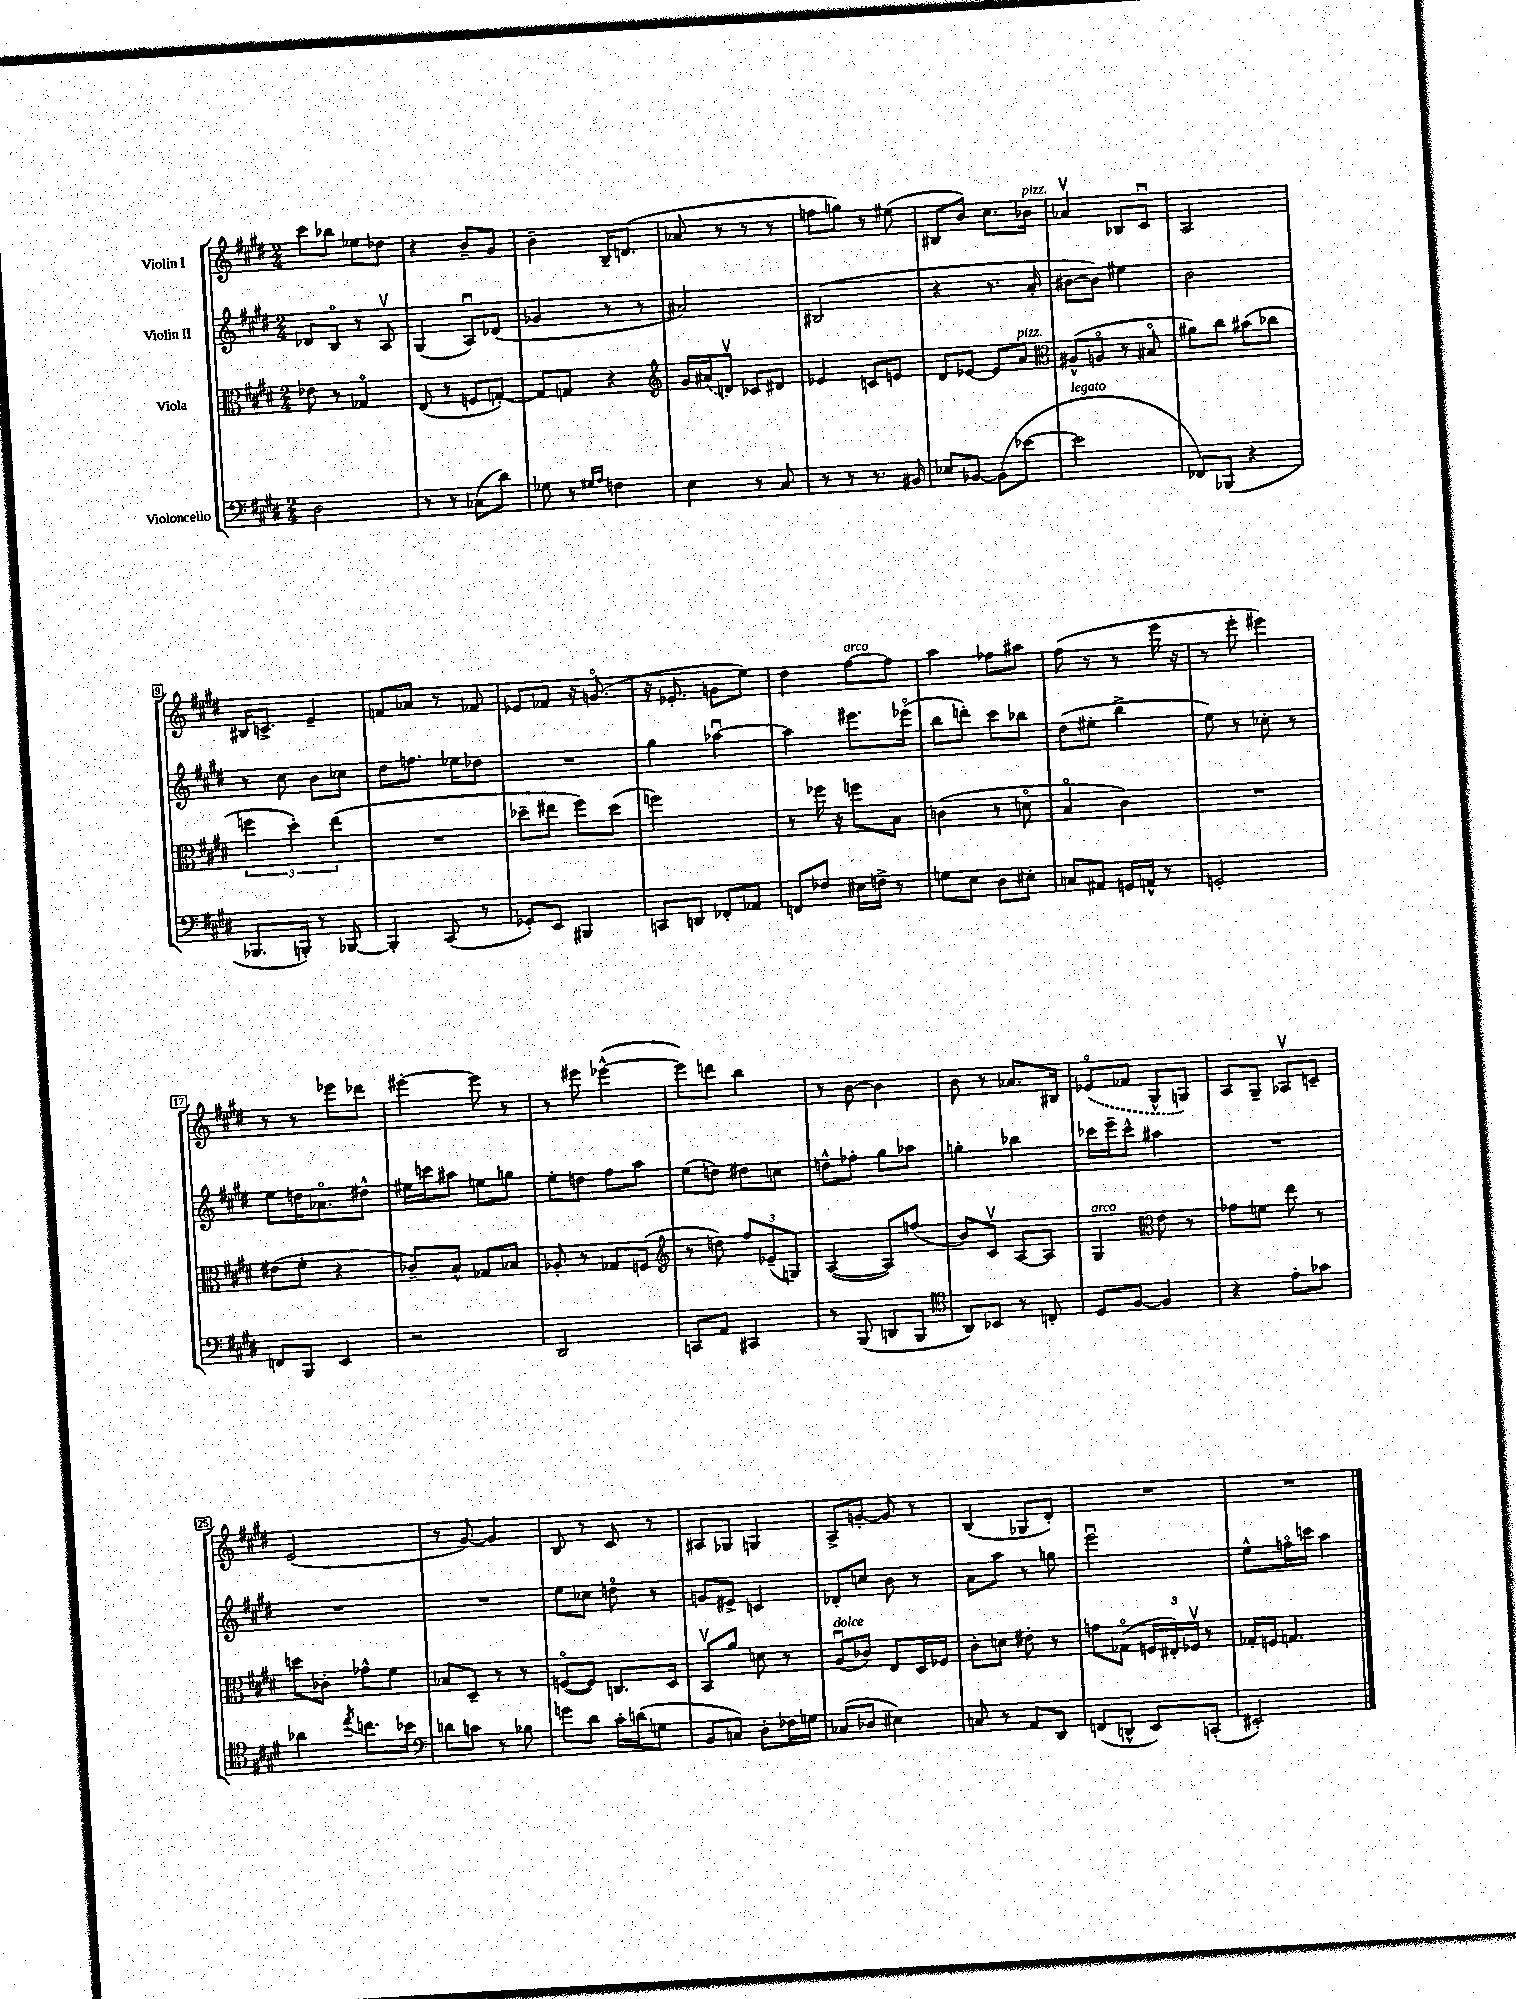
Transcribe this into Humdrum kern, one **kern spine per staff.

**kern	**kern	**kern	**kern
*part4	*part3	*part2	*part1
*staff4	*staff3	*staff2	*staff1
*I"Violoncello	*I"Viola	*I"Violin II	*I"Violin I
*clefF4	*clefC3	*clefG2	*clefG2
*k[f#c#g#d#]	*k[f#c#g#d#]	*k[f#c#g#d#]	*k[f#c#g#d#]
*M2/4	*M2/4	*M2/4	*M2/4
=1	=1	=1	=1
2D#\	8e-X\	8d-X/L	8ccc#\L
.	8r	8B/J	8bb-X\J
.	4G-X/	8r	8ee-X\L
.	.	8Av/	8dd-X\J
=2	=2	=2	=2
8r	(8E/	(4G#/	4r
8r	8r	.	.
(8C-X\L	8Fn/L	8Au/L)	8b~/L
8d#\J)	[8Gn'/J)	(8d-X/J	8g#/J
=3	=3	=3	=3
8G-X\	8G/L]	4g-X/	4b~\
8r	8Gn/J	.	.
16qqG#X/LL	.	.	.
16qqA/JJ	.	.	.
4Fn\	4r	8r	16B~/KL
.	.	.	(8.dn/J
.	.	8r	.
=4	=4	=4	=4
*	*clefG2	*	*
4E\	16g#/LL	2a#X/)	8a-X/
.	(16a#X/J	.	.
.	8dnv/J)	.	8r
8r	8c-X/L	.	8r
8C#/	8d#X/J	.	8r
=5	=5	=5	=5
8r	4e-X/	(2B#X/	8ffn\L
8r	.	.	8ggn\J)
8.r	8cn/L	.	8r
.	8en/J	.	(8ee#X\
16BB#X/	.	.	.
=6	=6	=6	=6
8E-X/L	8d#/L	4r	8B#X/L
[8BB-X/J	[8e-X/J	.	8b/J)
(8BB-\L]	8e-/L]	8.r	8.cc#\L
!	!LO:TX:a:i:t=pizz.	!	!
[8e-X\J	8a/J	.	.
!	!	!	!LO:TX:a:i:t=pizz.
.	.	16a'/	16b-X\Jk
=7	=7	=7	=7
*	*clefC3	*	*
!LO:TX:a:i:t=legato	!	!	!
2e-\]	(8A#X^^/L	[8b#X\L	4a-Xv/
.	8An/J	8b#\J])	.
.	8r	4ee#X\	8B-X/L
.	8B#X/	.	8c#u/J
=8	=8	=8	=8
8FF-X/L)	8a#X\L)	2b\	2A/
(8BBB-X/J	8cc#\J	.	.
4r	(8b#X\L	.	.
.	8cc-X\J	.	.
!!LO:LB:g=z
=9	=9	=9	=9
8.BBB-X/L	6ffn\	8r	16B#X/KL
.	.	.	8.cn^/J
.	.	8cc#\	.
.	6dd#'\)	.	.
16BBBn'/Jk)	.	.	.
8r	.	8b\L	4e~/
.	(6ee\	.	.
[8BBB-X/	.	8cc-X\J	.
=10	=10	=10	=10
4BBB-'/]	2r	8dd#\L	8fn/L
.	.	8.ffn\J	8a-X/J
(8CC#/	.	.	8r
.	.	16ee-X\KL	.
8r	.	8dd-X\J	8f-X/
=11	=11	=11	=11
8GG-X'/L)	8dd-X~\L	2r	8e-X/L
8EE/J	8ee#X\J	.	8f-X/J
4BBB#X/	8ff#\L)	.	16r
.	.	.	(8.gn/
.	(8dd-\J	.	.
=12	=12	=12	=12
8CCn/L	2ffn\)	4gg#\	16r
.	.	.	8.e-X'/
8DDn/J	.	.	.
8FF-X'/L	.	[4aa-Xu\	8gn\L
8AA-X/J	.	.	8ee\J)
=13	=13	=13	=13
8FFn/L	8r	4aa-\]	4dd#\
8F-X/J	16ff-X\	.	.
.	16r	.	.
!	!	!	!LO:TX:a:i:t=arco
16E#X\LL	8ffn\L	8.eee#X\L	[8ff#\L
16Fn^\JJ	.	.	.
8r	8B\J	.	8ff#\J]
.	.	(16eee-X\Jk	.
=14	=14	=14	=14
8Gn\L	(4cn\	8bb\L	4aa\
8E\J	.	8dddn'\J)	.
8D#\L	8r	8ccc#\L	8ff-X\L
8E#X'\J	8dn\	8bb-X\J	8aa#X\J
=15	=15	=15	=15
8Cn/L	4B/	(8dd#\L	(8ff#\
8AA#X/J	.	8ee#X'\J	8r
16GGn/LL	4c#\)	4bb^\	8r
16AAn^^/JJ	.	.	.
8r	.	.	16eee\
.	.	.	16r
=16	=16	=16	=16
2GGn'/	2r	8ee\)	8r
.	.	8r	8eee'\
.	.	8cc-X'\	4eee#X\)
.	.	8r	.
!!LO:LB:g=z
=17	=17	=17	=17
8FFn/L	(8e#X\L	8ee\L	8r
8BBB/J	8f#'\J	16ddn\K	8r
.	.	8.a-X\	.
4EE/	4r	.	8eee-X\L
.	.	8dd#X^^\J	8ddd-X\J
=18	=18	=18	=18
2r	8c-X~/L)	16ee#X\LL	[4eee#X'\
.	.	16cccn\J	.
.	8B^^/J	8aa#X\J	.
.	8G-X/L	8een\L	8eee#\]
.	8B-X/J	8ggn\J	8r
=19	=19	=19	=19
2DD#/	8A-X'/	8ee'\L	8r
.	8r	8ddn\J	8eee#X\
.	8G-X/L	8ff#\L	([4eee-X^^\
.	(8Fn/J	8aa\J	.
=20	=20	=20	=20
*	*clefG2	*	*
8CCn/L	8r	(8ee\L	8eee-\L])
8AA/J	8ddn\)	8ddn\J)	8dddn\J
4CC#X/	12ff#/L	8dd#X\L	4bb\
.	(12e-X~/	.	.
.	.	8ccn\J	.
.	12Gn/J)	.	.
=21	=21	=21	=21
8r	([4A/	8ddn^^\L	8r
(8BBB/	.	8ff-X'\J	[8b\
8DDn/L	8A/L])	8gg#\L	4b\]
8BBB/J	(8ffn/J	8aa-X\J	.
=22	=22	=22	=22
*clefC4	*	*	*
8AA/L)	8b/L)	4ggn'\	8b\
8BB-X/J	8c#v/J	.	8r
8r	[8A/L	4bb-X\	8.a-X/L
8Cn'/	8A/J]	.	.
.	.	.	16B#X/Jk
=23	=23	=23	=23
!	!LO:TX:a:i:t=arco	!	!
8D#/L	4G#/	16ccc-X\LL	(8e-X/L
.	.	16eee~\J	.
[8F#/J	.	8ccc-^^\J	8f-X/J
*	*clefC3	*	*
4F#/]	8e\	4aa#X\	8G#^^/L
.	8r	.	8Gn/J)
=24	=24	=24	=24
4r	8g-X\L	2r	8A/L
.	8fn\J	.	8G#~/J
8e'\L	8ee\	.	8A-Xv/L
8g-X\J	8r	.	8cn~/J
!!LO:LB:g=z
=25	=25	=25	=25
4a-X\	8ddn\L	2r	(2e/
.	8c-X'\J	.	.
8qee/	.	.	.
8.ccn\L	8g-X^^\L	.	.
.	8f#\J	.	.
16b-X\Jk	.	.	.
=26	=26	=26	=26
*clefF4	*	*	*
8dn\L	8B-X/L	2r	8r
8cn\J	8D#~/J	.	[8g#/)
8r	8r	.	4g#/]
8B-X\	8r	.	.
=27	=27	=27	=27
8gn\L	([8Fn/L	8ee\L	8B/
8d#\J	8F/J])	8cc-X\J	8r
16c#'\LL	8.Cn/L	8ddn\	8c#/
(16dn\J	.	.	.
8Gn\J	.	8r	8r
.	16D#/Jk	.	.
=28	=28	=28	=28
8BB/L	8BBv/L	8gn/L	8A#X/L
8Cn/J)	8a/J	8e#X^/J	8G-X/J
8D#'\L	8dn\	4cn/	4Gn/
16F-X\L	8r	.	.
16Gn\JJ	.	.	.
=29	=29	=29	=29
!	!LO:TX:a:i:t=dolce	!	!
(8C-X/L	(8Au/L	8d-X'/L	8A^/L
8D-X/J	8c-X/J)	8ccn/J	[8gn'/J
4E#X\)	8E/L	8b\	8g/]
.	16D#/L	8r	8r
.	16F-X/JJ	.	.
=30	=30	=30	=30
8Cn/	8c#'\L	8a\L	(4B/
8r	8dn\J	8aa\J	.
8AA/L	8e#X'\	8r	8G-X/L
8DD#/J	8r	8ggn\	8d#'/J)
=31	=31	=31	=31
(8FFn/L	8gn\L	2eeeu\	2r
8DDn^^/J	(8G-X\J	.	.
8EE/L)	24Fn/LL	.	.
.	24E#X'/)	.	.
.	24F-Xv/JJ	.	.
(8CCn'/J	8r	.	.
=32	=32	=32	=32
2EE#X'/)	16G-X'/LL	8ee^^\L	2r
.	16Fn/JJ	.	.
.	4.Gn/	16ffn\L	.
.	.	16cccn\JJ	.
.	.	4aa\	.
==	==	==	==
*-	*-	*-	*-
